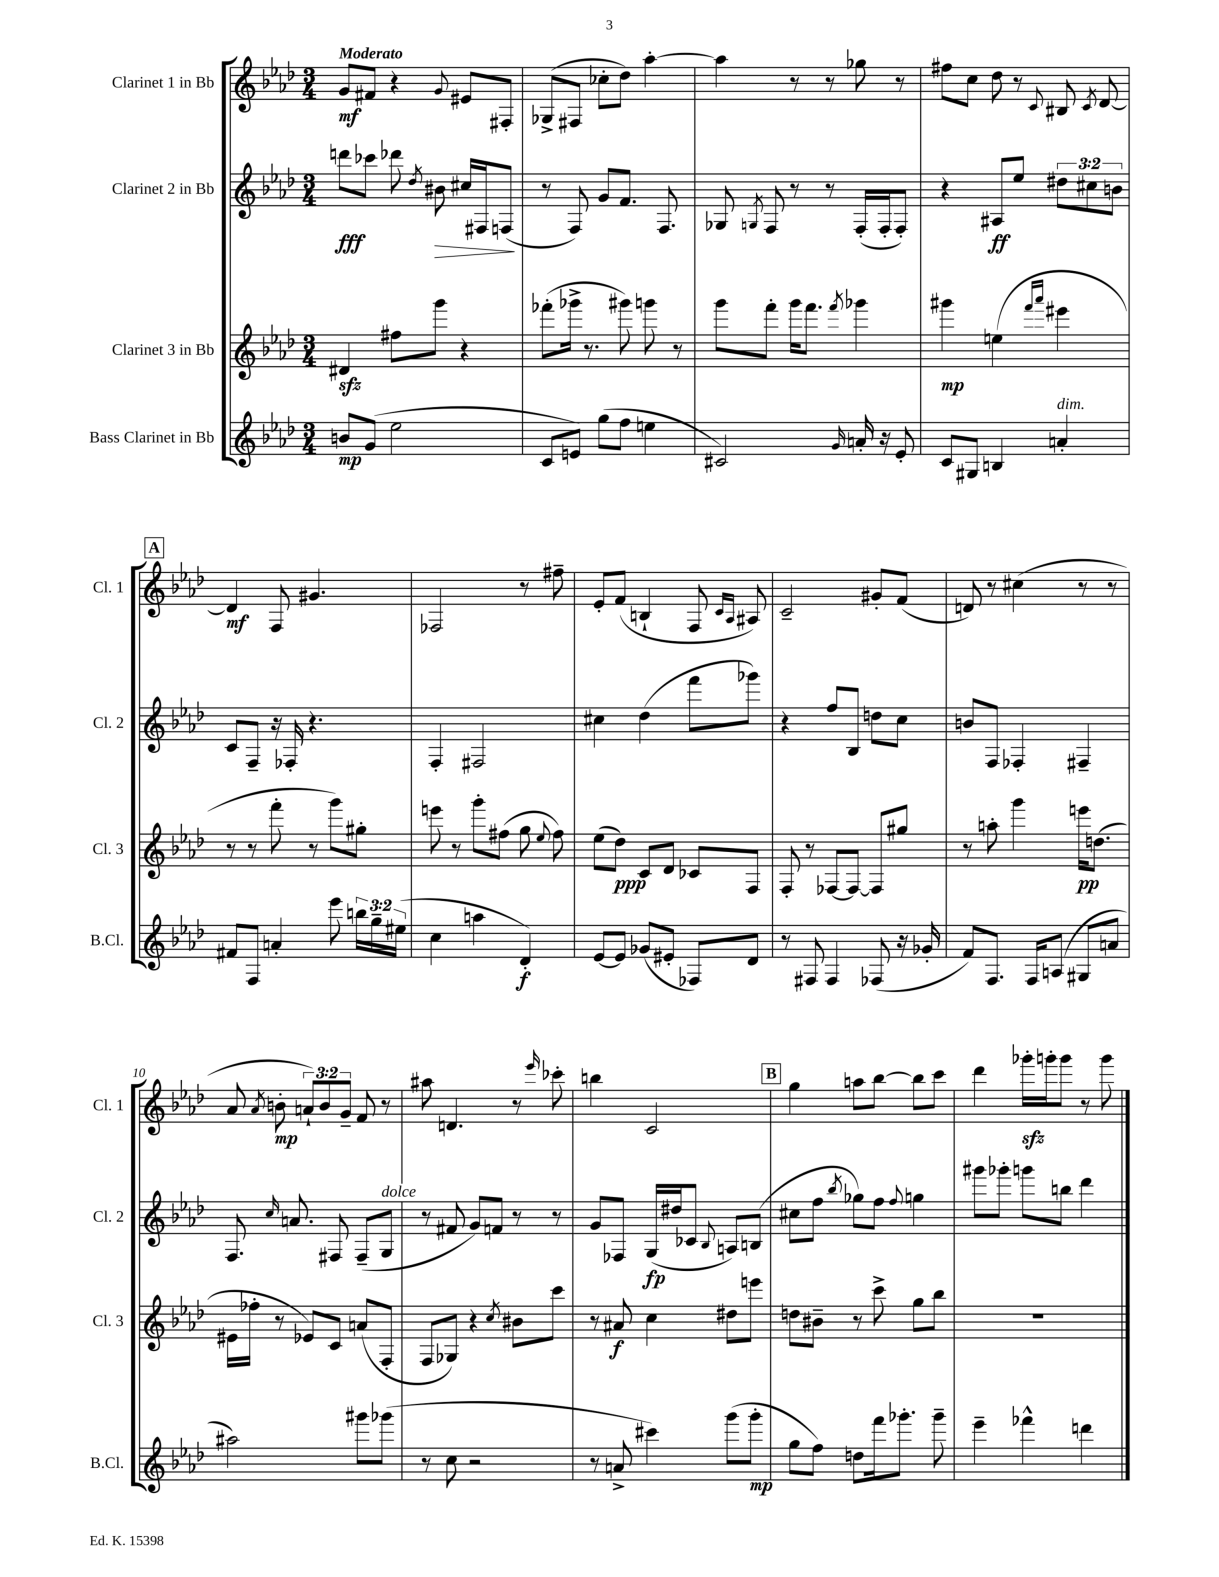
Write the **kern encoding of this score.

**kern	**kern	**kern	**kern
*staff4	*staff3	*staff2	*staff1
*clefG2	*clefG2	*clefG2	*clefG2
*k[b-e-a-d-]	*k[b-e-a-d-]	*k[b-e-a-d-]	*k[b-e-a-d-]
*M3/4	*M3/4	*M3/4	*M3/4
8b/L	4d#/	8ddd\L	8g/L
(8g/J	.	8ccc-\J	8f#/J
2ee-\	8ff#\L	8ddd-\	4r
.	.	8qdd-/	.
.	8ggg\J	8b#\	.
.	.	.	8qqg/
.	4r	16cc#/LL	8e#/L
.	.	16F#/J	.
.	.	(8F/J	8F#'/J
=	=	=	=
8c/L	(8fff-'\L	8r	(8G-^/L
8e/J)	16ggg-^\Jk	8F/)	8F#/J
.	8.r	.	.
(8gg\L	.	8g/L	8cc-'\L
8ff\J	8ggg#\)	8.f/J	8dd-\J)
4ee\	8ggg\	.	[4aa-'\
.	.	8.F/	.
.	8r	.	.
=	=	=	=
2c#/)	8ggg\L	8G-/	4aa-\]
.	.	8qG/	.
.	8fff'\J	8F/	.
.	16ggg\LK	8r	8r
.	8.fff\J	.	.
.	.	8r	8r
16qqg/	8qfff/	.	.
16a'/	4ggg-\	(16F'/LL	8gg-\
16r	.	16F'/J	.
8e-'/	.	8F'/J)	8r
=	=	=	=
8c/L	4ggg#\	4r	8ff#\L
8G#/J	.	.	8cc\J
4B/	(4ee\	8A#/L	8dd-\
.	.	8ee-/J	8r
.	16qqfff/LL	.	.
.	16qqaaa-/JJ	.	8qqc/
4a'/	4eee#\	12dd#\L	8B#/
.	.	12cc#\	.
.	.	.	8qc/
.	.	.	[8d-/
.	.	12b\J	.
=	=	=	=
8f#/L	8r	8c/L	4d-/]
8F/J	8r	8F~/J	.
4a'/	8fff'\	16r	8F/
.	.	16F-'/	.
.	8r	4.r	4.g#/
8eee-\	8ggg\L)	.	.
24bb\LL	8gg#'\J	.	.
24gg~\	.	.	.
(24ee#\JJ	.	.	.
=	=	=	=
4cc\	8eee\	4F'/	2F-/
.	8r	.	.
4aa\	8ggg'\L	2F#/	.
.	(8ff#\J	.	.
4d-'/)	8gg\	.	8r
.	8qqee-/	.	.
.	8ff#\)	.	8ff#~\
=	=	=	=
[8e-/L	(8ee-\L	4cc#\	8e-'/L
8e-/]J	8dd-\J)	.	(8f/J
(8g-/L	8c/L	(4dd-\	4B`/
8e#'/J	8d-/J	.	.
8F-/L)	8c-/L	8fff\L	8F/
.	.	.	16qqc/LL
.	.	.	16qqA-/JJ
8d-/J	8F/J	8ggg-\J)	8A#/)
=	=	=	=
8r	8F'/	4r	2c~/
8F#/	8r	.	.
4F#/	[8F-/L	8ff/L	.
.	8F-/_J	8B-/J	.
(8F-/	8F-/]L	8dd\L	8g#'/L
16r	8gg#/J	8cc\J	(8f/J
16g-'/	.	.	.
=	=	=	=
8f/L)	8r	8b/L	8d/)
8.F/J	8aa'\	8F/J	8r
.	4ggg\	4F-'/	(4cc#\
16F/LK	.	.	.
(8A/J	.	.	.
8G#/L	16eee\LK	4F#~/	8r
.	(8.dd\J	.	.
8a/J	.	.	8r
=	=	=	=
2aa#\)	16e#\LL	8.F/	8a-/
.	16ff-'\JJ	.	.
.	.	.	8qa-/
.	8r	.	8b'\
.	.	16qqcc/	.
.	.	8.a/	.
.	8e-/L)	.	12a`/L)
.	.	.	12b/
.	8c/J	8F#/	.
.	.	.	12g~/J
8ggg#\L	(8a/L	(8F#~/L	8f/
(8ggg-\J	8F'/J	8G/J	8r
=	=	=	=
8r	8F/L	8r	8aa#\
8cc\	8G-/J)	8f#/	4.d/
2r	4r	8g/L)	.
.	.	8f/J	.
.	8qcc/	.	.
.	8b#\L	8r	8r
.	.	.	16qqeee-/
.	8ccc\J	8r	8ccc-'\
=	=	=	=
8r	8r	8g/L	4bb\
8a^/	8a#/	8F-/J	.
4ccc#\)	4cc\	(16G/LL	2c/
.	.	16dd#/J	.
.	.	8c-/J	.
.	.	8qqB-/	.
(8ggg\L	8dd#\L	8A/L)	.
8ggg'\J	8eee\J	(8B/J	.
=	=	=	=
8gg\L	8dd\L	8cc#\L	4gg\
8ff\J)	8b#~\J	8ff\J	.
.	.	8qbb-/	.
8dd\L	8r	8gg-\L)	8aa\L
16fff\k	8ccc^\	8ff\J	[8bb-\J
8.ggg-'\J	.	.	.
.	.	8qqff/	.
.	8gg\L	4gg\	8bb-\]L
8ggg-~\	8bb-\J	.	8ccc\J
=	=	=	=
4eee-~\	2.r	8ggg#\L	4ddd-\
.	.	8ggg-'\J	.
4fff-^^\	.	8ggg\L	16ggg-'\LL
.	.	.	16ggg'\J
.	.	8bb\J	8ggg\J
4ddd\	.	4ddd-\	8r
.	.	.	8ggg\
==	==	==	==
*-	*-	*-	*-
